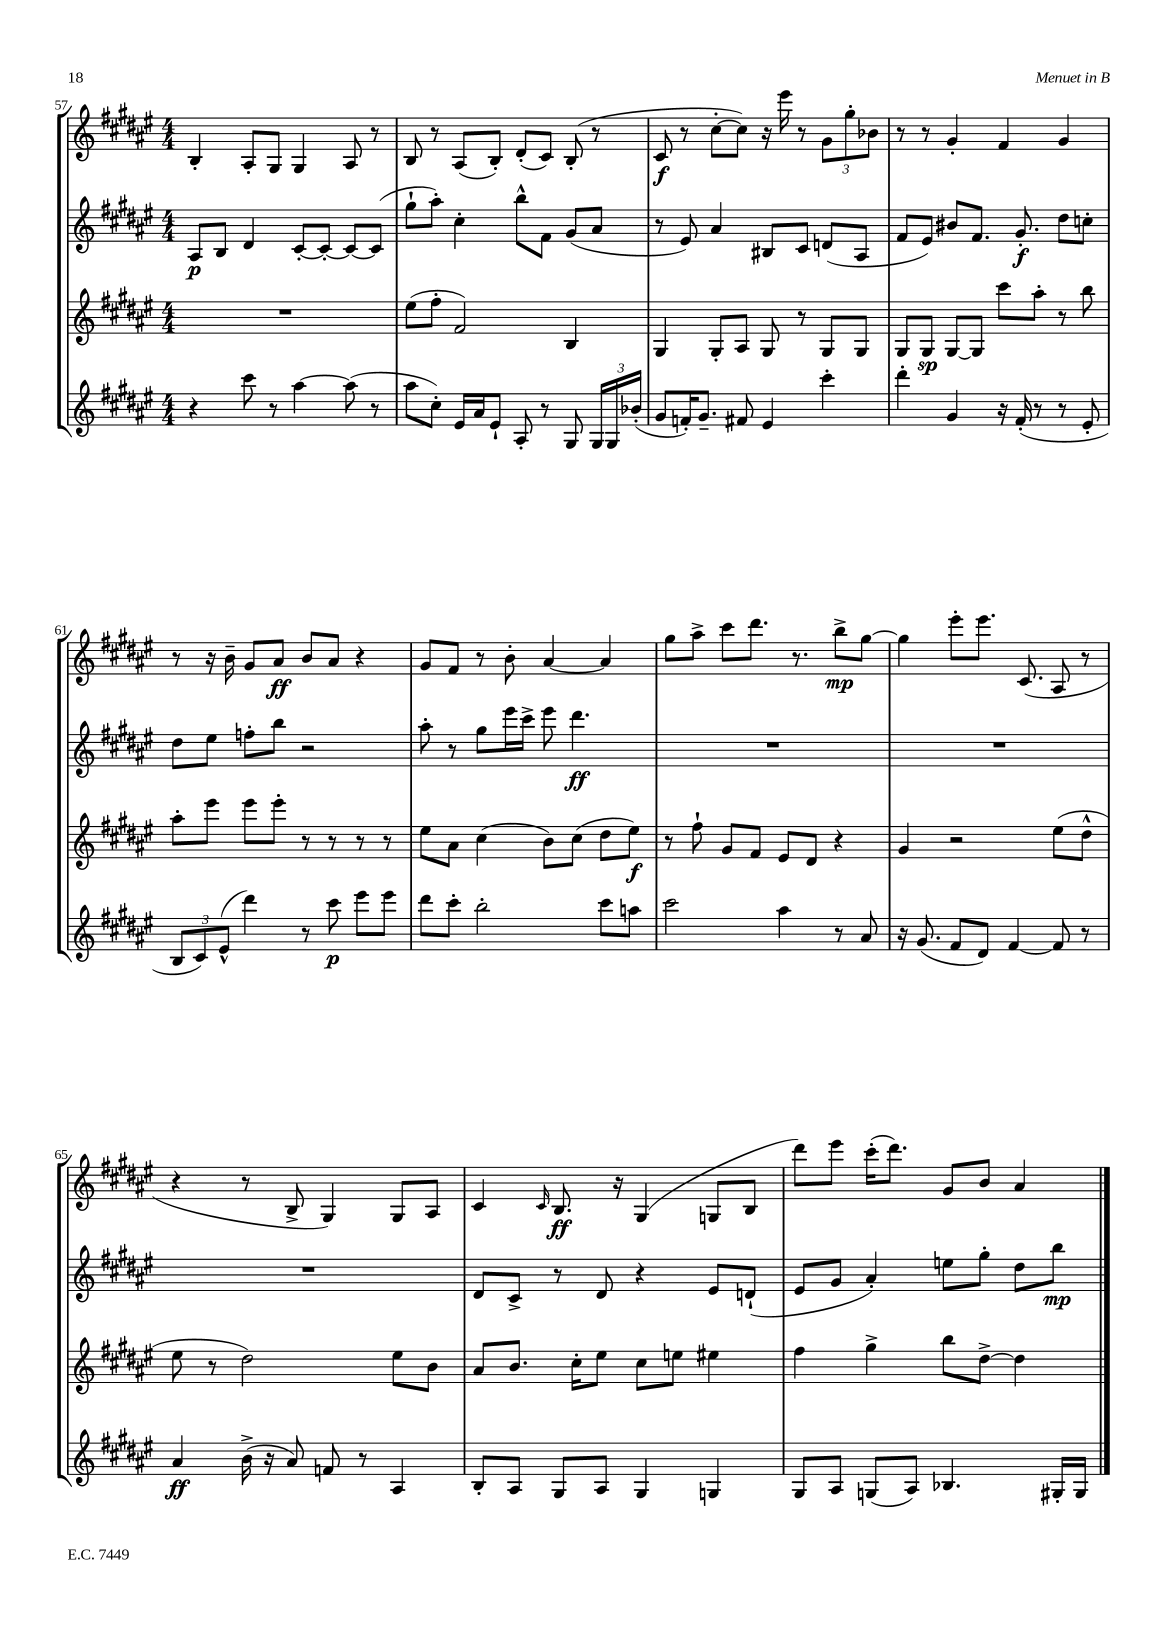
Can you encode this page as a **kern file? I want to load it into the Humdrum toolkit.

**kern	**dynam	**kern	**dynam	**kern	**dynam	**kern	**dynam
*part4	*part4	*part3	*part3	*part2	*part2	*part1	*part1
*staff4	*staff4	*staff3	*staff3	*staff2	*staff2	*staff1	*staff1
*clefG2	*	*clefG2	*	*clefG2	*	*clefG2	*
*k[f#c#g#d#a#e#]	*	*k[f#c#g#d#a#e#]	*	*k[f#c#g#d#a#e#]	*	*k[f#c#g#d#a#e#]	*
*M4/4	*	*M4/4	*	*M4/4	*	*M4/4	*
=57	=57	=57	=57	=57	=57	=57	=57
4r	.	1r	.	8A#/L	p	4B'/	.
.	.	.	.	8B/J	.	.	.
8ccc#\	.	.	.	4d#/	.	8A#'/L	.
8r	.	.	.	.	.	8G#/J	.
[4aa#\	.	.	.	[8c#'/L	.	4G#/	.
.	.	.	.	8c#'/J_	.	.	.
(8aa#\]	.	.	.	8c#/L_	.	8A#/	.
8r	.	.	.	(8c#/J]	.	8r	.
=58	=58	=58	=58	=58	=58	=58	=58
8aa#\L	.	(8ee#\L	.	8gg#`\L	.	8B/	.
8cc#'\J)	.	8ff#'\J	.	8aa#'\J)	.	8r	.
16e#/LL	.	2f#/)	.	4cc#'\	.	(8A#/L	.
16a#/J	.	.	.	.	.	.	.
8e#`/J	.	.	.	.	.	8B'/J)	.
8A#'/	.	.	.	8bb^^\L	.	(8d#'/L	.
8r	.	.	.	8f#\J	.	8c#/J)	.
8G#/	.	4B/	.	(8g#/L	.	(8B'/	.
24G#/LL	.	.	.	8a#/J	.	8r	.
24G#/	.	.	.	.	.	.	.
(24b-X'/JJ	.	.	.	.	.	.	.
=59	=59	=59	=59	=59	=59	=59	=59
8g#/L	.	4G#/	.	8r	.	8c#/	f
16fn'/K)	.	.	.	8e#/)	.	8r	.
8.g#~/J	.	.	.	.	.	.	.
.	.	8G#'/L	.	4a#/	.	[8cc#'\L	.
8f#X/	.	8A#/J	.	.	.	8cc#\J])	.
4e#/	.	8G#/	.	8B#X/L	.	16r	.
.	.	.	.	.	.	16eee#\	.
.	.	8r	.	8c#/J	.	8r	.
4ccc#'\	.	8G#/L	.	(8dn/L	.	12g#\L	.
.	.	.	.	.	.	12gg#'\	.
.	.	8G#/J	.	8A#/J	.	.	.
.	.	.	.	.	.	12b-X\J	.
=60	=60	=60	=60	=60	=60	=60	=60
4ddd#'\	.	8G#/L	.	8f#/L	.	8r	.
.	.	8G#/J	sp	8e#/J)	.	8r	.
4g#/	.	[8G#/L	.	8b#X/L	.	4g#'/	.
.	.	8G#/J]	.	8.f#/J	.	.	.
16r	.	8ccc#\L	.	.	.	4f#/	.
(16f#'/	.	.	.	8.g#'/	f	.	.
8r	.	8aa#'\J	.	.	.	.	.
8r	.	8r	.	8dd#\L	.	4g#/	.
8e#'/	.	8bb\	.	8ccn'\J	.	.	.
!!LO:LB:g=z
=61	=61	=61	=61	=61	=61	=61	=61
12B/L	.	8aa#'\L	.	8dd#\L	.	8r	.
12c#/)	.	.	.	.	.	.	.
.	.	8eee#\J	.	8ee#\J	.	16r	.
(12e#^^/J	.	.	.	.	.	.	.
.	.	.	.	.	.	16b~\	.
4ddd#\)	.	8eee#\L	.	8ffn'\L	.	8g#/L	.
.	.	8eee#'\J	.	8bb\J	.	8a#/J	ff
8r	.	8r	.	2r	.	8b/L	.
8ccc#\	p	8r	.	.	.	8a#/J	.
8eee#\L	.	8r	.	.	.	4r	.
8eee#\J	.	8r	.	.	.	.	.
=62	=62	=62	=62	=62	=62	=62	=62
8ddd#\L	.	8ee#\L	.	8aa#'\	.	8g#/L	.
8ccc#'\J	.	8a#\J	.	8r	.	8f#/J	.
2bb'\	.	(4cc#\	.	8gg#\L	.	8r	.
.	.	.	.	16eee#\L	.	8b'\	.
.	.	.	.	16ccc#^\JJ	.	.	.
.	.	8b\L)	.	8eee#\	.	[4a#/	.
.	.	(8cc#\J	.	4.ddd#\	ff	.	.
8ccc#\L	.	8dd#\L	.	.	.	4a#/]	.
8aan\J	.	8ee#\J)	f	.	.	.	.
=63	=63	=63	=63	=63	=63	=63	=63
2ccc#\	.	8r	.	1r	.	8gg#\L	.
.	.	8ff#`\	.	.	.	8aa#^\J	.
.	.	8g#/L	.	.	.	8ccc#\L	.
.	.	8f#/J	.	.	.	8.ddd#\J	.
4aa#\	.	8e#/L	.	.	.	.	.
.	.	.	.	.	.	8.r	.
.	.	8d#/J	.	.	.	.	.
8r	.	4r	.	.	.	8bb^\L	mp
8a#/	.	.	.	.	.	[8gg#\J	.
=64	=64	=64	=64	=64	=64	=64	=64
16r	.	4g#/	.	1r	.	4gg#\]	.
(8.g#/	.	.	.	.	.	.	.
8f#/L	.	2r	.	.	.	8eee#'\L	.
8d#/J)	.	.	.	.	.	8.eee#\J	.
[4f#/	.	.	.	.	.	.	.
.	.	.	.	.	.	(8.c#/	.
8f#/]	.	(8ee#\L	.	.	.	8A#/	.
8r	.	8dd#^^\J	.	.	.	8r	.
!!LO:LB:g=z
=65	=65	=65	=65	=65	=65	=65	=65
4a#/	ff	8ee#\	.	1r	.	4r	.
.	.	8r	.	.	.	.	.
(16b^\	.	2dd#\)	.	.	.	8r	.
16r	.	.	.	.	.	.	.
8a#/)	.	.	.	.	.	8B^/	.
8fn/	.	.	.	.	.	4G#/)	.
8r	.	.	.	.	.	.	.
4A#/	.	8ee#\L	.	.	.	8G#/L	.
.	.	8b\J	.	.	.	8A#/J	.
=66	=66	=66	=66	=66	=66	=66	=66
8B'/L	.	8a#/L	.	8d#/L	.	4c#/	.
8A#/J	.	8.b/J	.	8c#^/J	.	.	.
.	.	.	.	.	.	16qqc#/	.
8G#/L	.	.	.	8r	.	8.B/	ff
.	.	16cc#'\KL	.	.	.	.	.
8A#/J	.	8ee#\J	.	8d#/	.	.	.
.	.	.	.	.	.	16r	.
4G#/	.	8cc#\L	.	4r	.	(4G#/	.
.	.	8een\J	.	.	.	.	.
4Gn/	.	4ee#X\	.	8e#/L	.	8Gn/L	.
.	.	.	.	(8dn`/J	.	8B/J	.
=67	=67	=67	=67	=67	=67	=67	=67
8G#/L	.	4ff#\	.	8e#/L	.	8ddd#\L)	.
8A#/J	.	.	.	8g#/J	.	8eee#\J	.
(8Gn/L	.	4gg#^\	.	4a#'/)	.	(16ccc#'\KL	.
.	.	.	.	.	.	8.ddd#\J)	.
8A#/J)	.	.	.	.	.	.	.
4.B-X/	.	8bb\L	.	8een\L	.	8g#/L	.
.	.	[8dd#^\J	.	8gg#'\J	.	8b/J	.
.	.	4dd#\]	.	8dd#\L	.	4a#/	.
16G#X'/LL	.	.	.	8bb\J	mp	.	.
16G#/JJ	.	.	.	.	.	.	.
==	==	==	==	==	==	==	==
*-	*-	*-	*-	*-	*-	*-	*-
